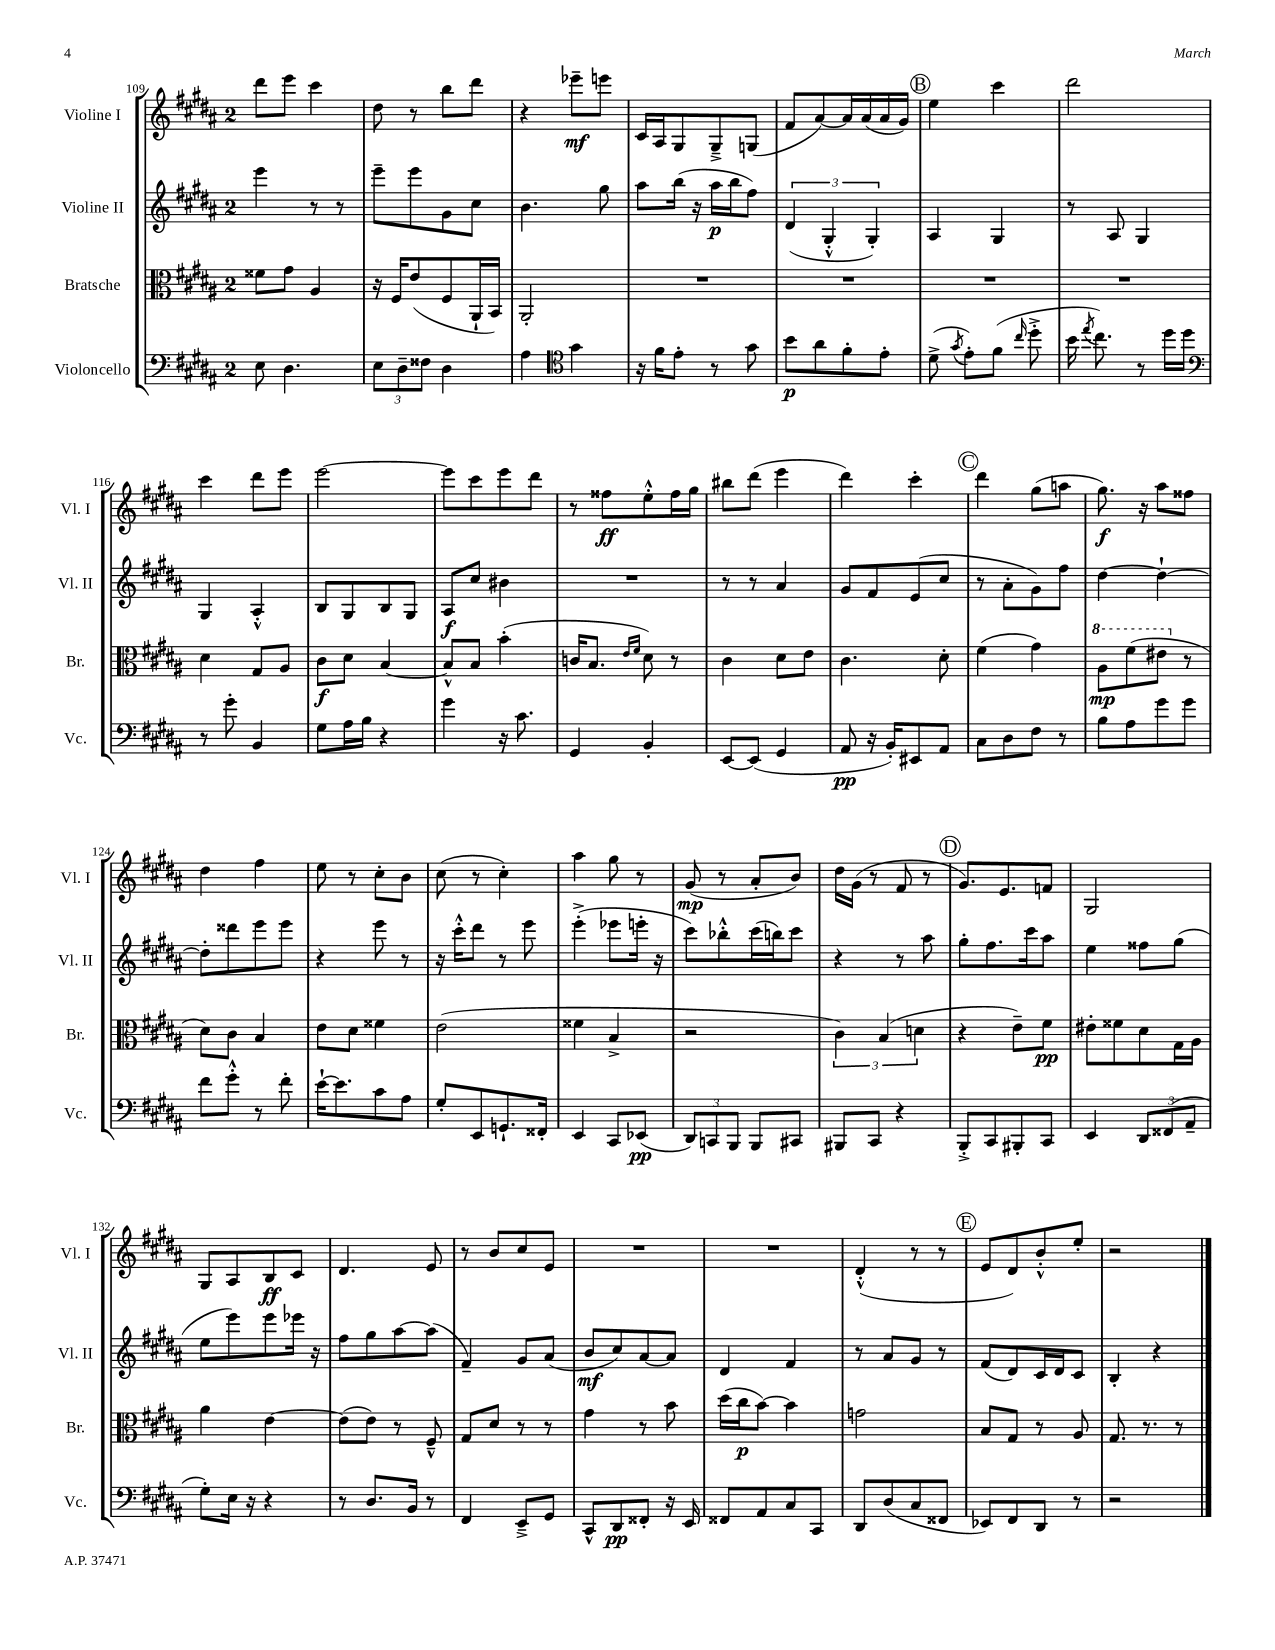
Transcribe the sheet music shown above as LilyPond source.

<<
\new StaffGroup <<
\new Staff = "s0" \with { instrumentName = "Violine I" shortInstrumentName = "Vl. I" } {
    \clef treble \key b \major \once \override Staff.TimeSignature.style = #'single-digit \time 2/4
    \autoBeamOff dis'''8[ e'''8] cis'''4 |
    dis''8 r8 b''8[ dis'''8] |
    r4 ees'''8[--\mf e'''8] |
    cis'16[ ais16 gis8 gis8---> g8]( |
    fis'8[ ais'8~) ais'16 ais'16( ais'16 gis'16]) |
    \mark \markup { \circle "B" } e''4 cis'''4 |
    dis'''2 |
    cis'''4 dis'''8[ e'''8] |
    e'''2~ |
    e'''8[ cis'''8 e'''8 dis'''8] |
    r8 fisis''8[\ff e''8-.-^ fisis''16 gis''16] |
    bis''8[ dis'''8]( e'''4 |
    dis'''4) cis'''4-. |
    \mark \markup { \circle "C" } dis'''4 gis''8[( a''8] |
    gis''8.\f) r16 ais''8[ fisis''8] |
    dis''4 fis''4 |
    e''8 r8 cis''8[-. b'8] |
    cis''8( r8 cis''4-.) |
    ais''4 gis''8 r8 |
    gis'8\mp( r8 ais'8[-. b'8]) |
    dis''16[ gis'16]( r8 fis'8 r8 |
    \mark \markup { \circle "D" } gis'8.[) e'8. f'8] |
    gis2 |
    gis8[ ais8 b8\ff cis'8] |
    dis'4. e'8 |
    r8 b'8[ cis''8 e'8] |
    R2 |
    R2 |
    dis'4-.-^( r8 r8 |
    \mark \markup { \circle "E" } e'8[ dis'8) b'8-.-^ e''8]-. |
    r2 \bar "|." |
}
\new Staff = "s1" \with { instrumentName = "Violine II" shortInstrumentName = "Vl. II" } {
    \clef treble \key b \major \once \override Staff.TimeSignature.style = #'single-digit \time 2/4
    \autoBeamOff e'''4 r8 r8 |
    e'''8[-- e'''8 gis'8 cis''8] |
    b'4. gis''8 |
    ais''8[ b''16]( r16 ais''16[\p b''16 fis''8]) |
    \tuplet 3/2 { dis'4( gis4-.-^ gis4-.) } |
    \mark \markup { \circle "B" } ais4 gis4 |
    r8 ais8 gis4 |
    gis4 ais4-.-^ |
    b8[ gis8 b8 gis8] |
    ais8[\f cis''8] bis'4 |
    R2 |
    r8 r8 ais'4 |
    gis'8[ fis'8 e'8( cis''8] |
    \mark \markup { \circle "C" } r8 ais'8[-. gis'8) fis''8] |
    dis''4~ dis''4~-! |
    dis''8[-. disis'''8 e'''8 e'''8] |
    r4 e'''8 r8 |
    r16 cis'''16[-.-^ dis'''8] r8 e'''8 |
    e'''4-.->( ees'''8[ e'''16]-. r16 |
    cis'''8[) bes''8-.-^ cis'''16( b''16) cis'''8] |
    r4 r8 ais''8 |
    \mark \markup { \circle "D" } gis''8[-. fis''8. cis'''16 ais''8] |
    e''4 fisis''8[ gis''8]( |
    e''8[ e'''8) e'''8 ees'''16] r16 |
    fis''8[ gis''8 ais''8~ ais''8]( |
    fis'4--) gis'8[ ais'8]( |
    b'8[\mf cis''8) ais'8~ ais'8] |
    dis'4 fis'4 |
    r8 ais'8[ gis'8] r8 |
    \mark \markup { \circle "E" } fis'8[( dis'8) cis'16 dis'16 cis'8] |
    b4-. r4 \bar "|." |
}
\new Staff = "s2" \with { instrumentName = "Bratsche" shortInstrumentName = "Br." } {
    \clef alto \key b \major \once \override Staff.TimeSignature.style = #'single-digit \time 2/4
    \autoBeamOff fisis'8[ gis'8] ais4 |
    r16 fis16[ e'8( fis8 ais,16-! b,16]) |
    ais,2-. |
    R2 |
    R2 |
    \mark \markup { \circle "B" } R2 |
    R2 |
    dis'4 gis8[ ais8] |
    cis'8[\f dis'8] b4~ |
    b8[-^ b8] b'4-.( |
    c'16[ b8.] \grace { e'16[ fis'16] } dis'8) r8 |
    cis'4 dis'8[ e'8] |
    cis'4. dis'8-. |
    \mark \markup { \circle "C" } fis'4( gis'4) |
    \ottava #1 ais'8[\mp fis''8( eis''8] \ottava #0 r8 |
    dis'8[) cis'8] b4 |
    e'8[ dis'8] fisis'4 |
    e'2( |
    fisis'4 b4-> |
    r2 |
    \tuplet 3/2 { cis'4) b4( d'4 } |
    \mark \markup { \circle "D" } r4 e'8[--) fis'8]\pp |
    eis'8[-. fisis'8 dis'8 gis16 ais16] |
    ais'4 e'4~ |
    e'8[( e'8]) r8 fis8---^ |
    gis8[ dis'8] r8 r8 |
    gis'4 r8 b'8 |
    dis''16[( cis''16\p b'8]~) b'4 |
    g'2 |
    \mark \markup { \circle "E" } b8[ gis8] r8 ais8 |
    gis8. r8. r8 \bar "|." |
}
\new Staff = "s3" \with { instrumentName = "Violoncello" shortInstrumentName = "Vc." } {
    \clef bass \key b \major \once \override Staff.TimeSignature.style = #'single-digit \time 2/4
    \autoBeamOff e8 dis4. |
    \tuplet 3/2 { e8[ dis8-- fisis8] } dis4 |
    ais4 \clef tenor gis'4 |
    r16 fis'16[ e'8]-. r8 gis'8 |
    b'8[\p ais'8 fis'8-. e'8]-. |
    \mark \markup { \circle "B" } dis'8->( \acciaccatura { gis'8 } e'8[-.) fis'8]( \grace { cis''16 } dis''8-.-> |
    b'16 \acciaccatura { e''8 } cis''8.) r8 dis''16[ dis''16] |
    \clef bass r8 gis'8-. b,4 |
    gis8[ ais16 b16] r4 |
    gis'4 r16 cis'8. |
    gis,4 b,4-. |
    e,8[~ e,8]( gis,4 |
    ais,8\pp r16 b,16[-.) eis,8 ais,8] |
    \mark \markup { \circle "C" } cis8[ dis8 fis8] r8 |
    b8[ ais8 gis'8 gis'8] |
    fis'8[ gis'8]-.-^ r8 fis'8-. |
    e'16[~-! e'8. cis'8 ais8] |
    gis8[-. e,8 g,8.-! fisis,16]-. |
    e,4 cis,8[ ees,8]\pp( |
    \tuplet 3/2 { dis,8[) c,8 b,,8] } b,,8[ cis,8] |
    bis,,8[ cis,8] r4 |
    \mark \markup { \circle "D" } b,,8[-.-> cis,8 bis,,8-. cis,8] |
    e,4 \tuplet 3/2 { dis,8[ fisis,8( ais,8]-- } |
    gis8[-.) e16] r16 r4 |
    r8 dis8.[ b,16] r8 |
    fis,4 e,8[---> gis,8] |
    cis,8[-^ dis,8\pp fisis,8]-. r16 e,16 |
    fisis,8[ ais,8 cis8 cis,8] |
    dis,8[ dis8( cis8 fisis,8] |
    \mark \markup { \circle "E" } ees,8[) fis,8 dis,8] r8 |
    r2 \bar "|." |
}
>>
>>
\layout { \context { \Score currentBarNumber = #109 } }
